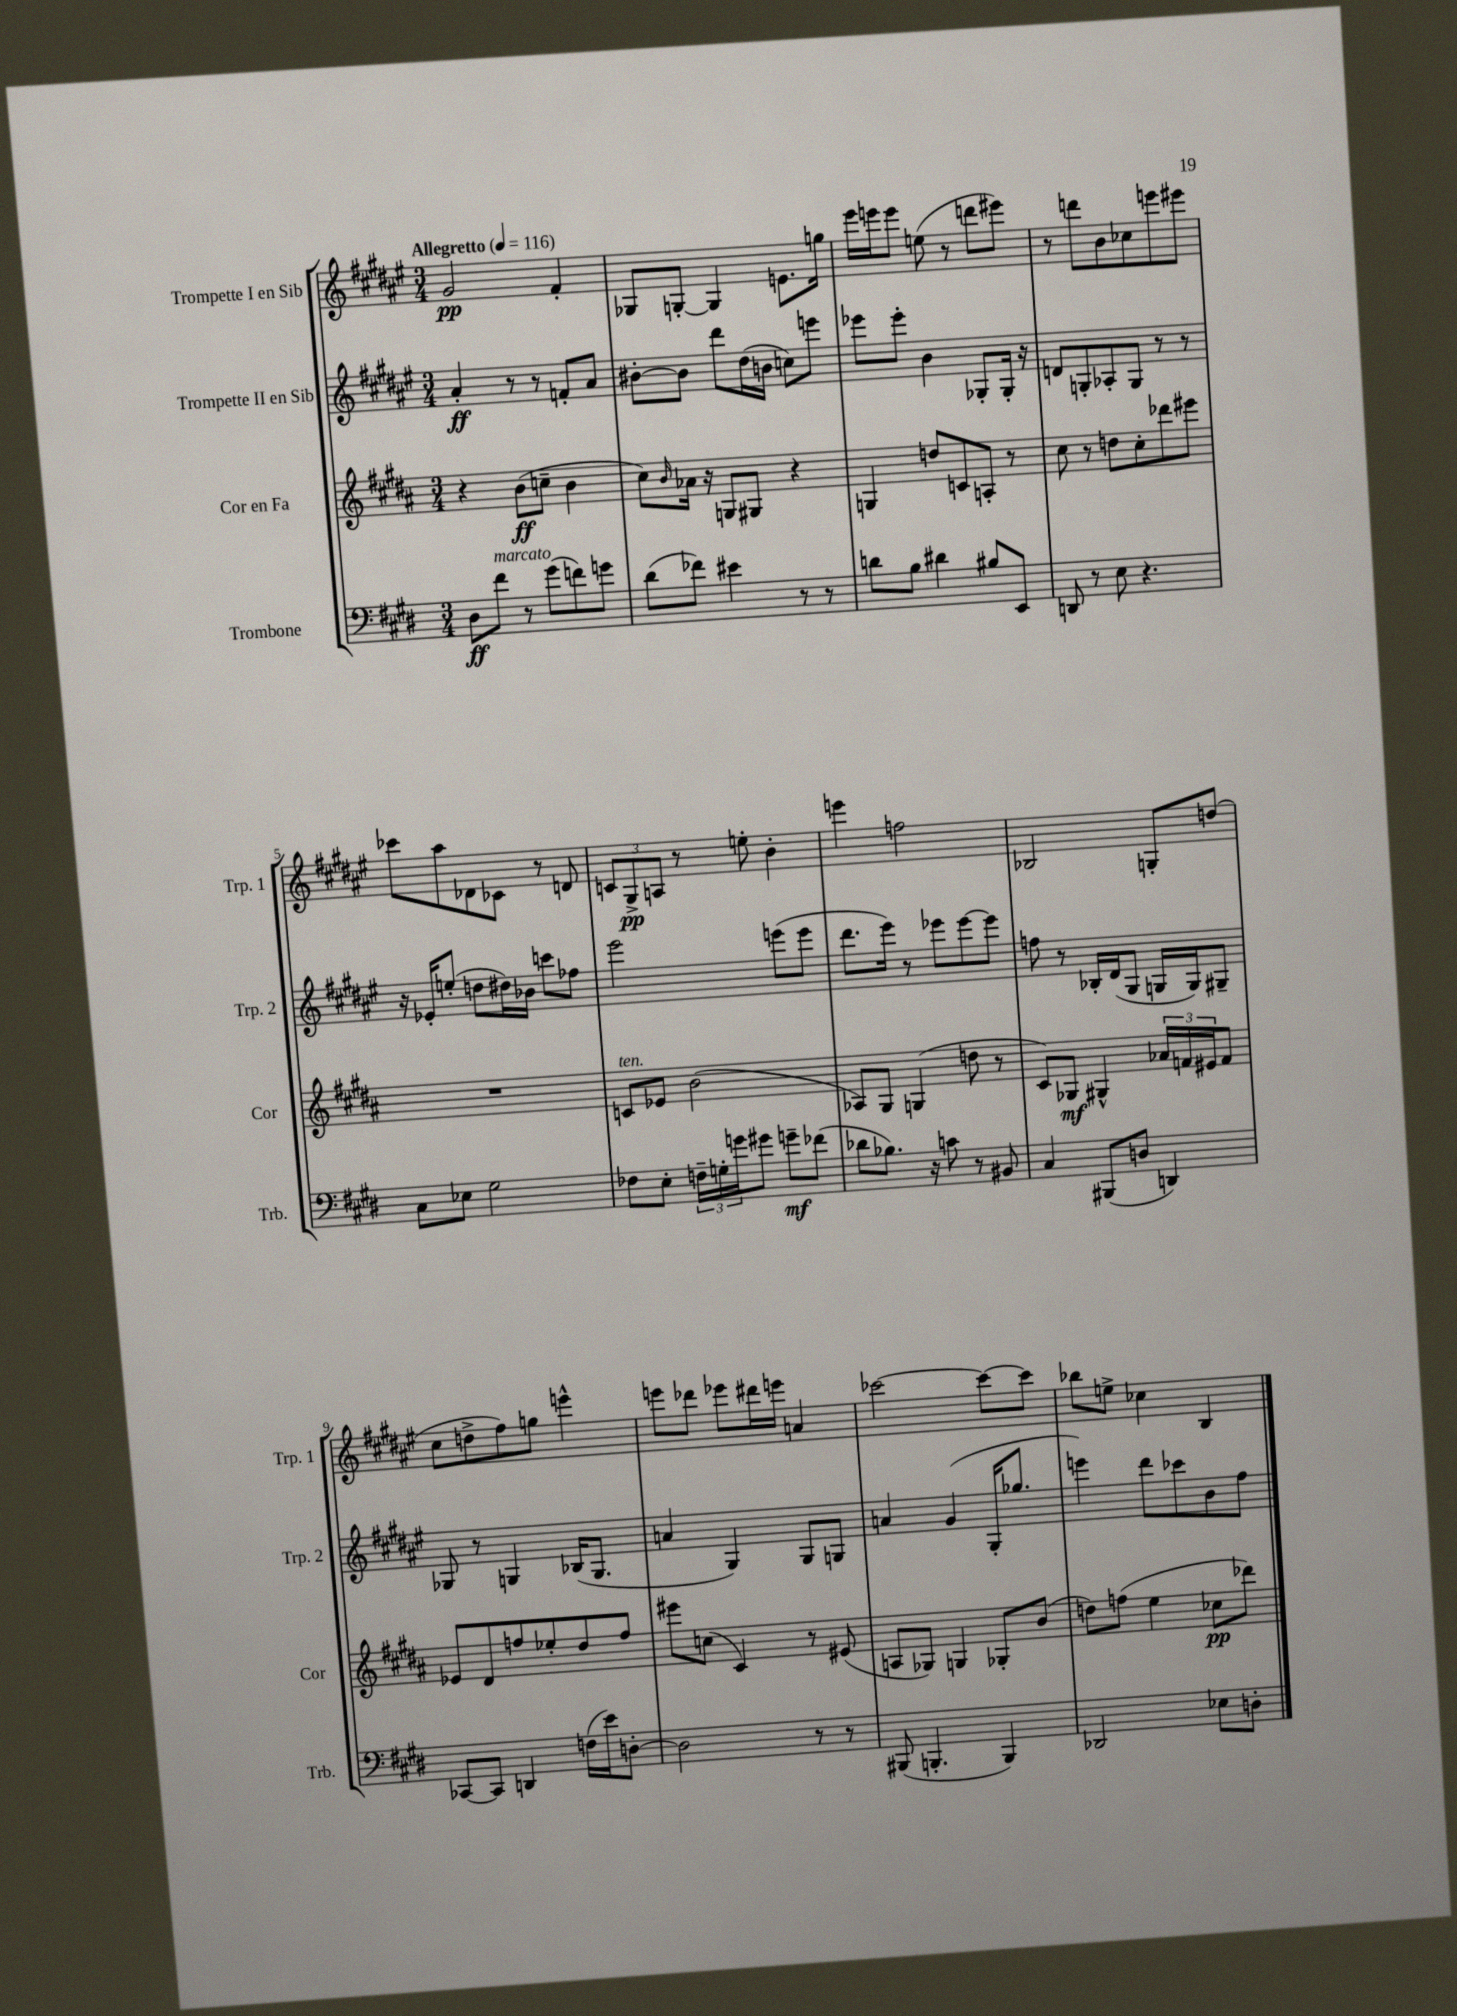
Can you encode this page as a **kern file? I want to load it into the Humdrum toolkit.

**kern	**dynam	**kern	**dynam	**kern	**dynam	**kern	**dynam
*part4	*part4	*part3	*part3	*part2	*part2	*part1	*part1
*staff4	*staff4	*staff3	*staff3	*staff2	*staff2	*staff1	*staff1
*I"Trombone	*	*I"Cor en Fa	*	*I"Trompette II en Sib	*	*I"Trompette I en Sib	*
*I'Trb.	*	*I'Cor	*	*I'Trp. 2	*	*I'Trp. 1	*
*clefF4	*	*clefG2	*	*clefG2	*	*clefG2	*
*k[f#c#g#d#]	*	*k[f#c#g#d#a#]	*	*k[f#c#g#d#a#e#]	*	*k[f#c#g#d#a#e#]	*
*M3/4	*	*M3/4	*	*M3/4	*	*M3/4	*
*MM116	*	*MM116	*	*MM116	*	*MM116	*
=1	=1	=1	=1	=1	=1	=1	=1
!	!	!	!	!	!	!LO:TX:a:B:t=Allegretto	!
8D#\L	ff	4r	.	4a#'/	ff	2g#/	pp
!LO:TX:a:i:t=marcato	!	!	!	!	!	!	!
8f#\J	.	.	.	.	.	.	.
8r	.	(8b\L	ff	8r	.	.	.
(8g#\L	.	8ccn~\J	.	8r	.	.	.
8fn\)	.	4b\	.	8fn'/L	.	4f#'/	.
8gn\J	.	.	.	8a#/J	.	.	.
=2	=2	=2	=2	=2	=2	=2	=2
(8d#\L	.	8cc#\L)	.	[8b#X'\L	.	8G-X/L	.
.	.	16qqb/	.	.	.	.	.
8f-X\J)	.	16a-X\Jk	.	8b#\J]	.	[8Gn'/J	.
.	.	16r	.	.	.	.	.
4e#X\	.	8Gn/L	.	8ddd#\L	.	4G/]	.
.	.	8G#X/J	.	(16dd#\L	.	.	.
.	.	.	.	16bn\JJ	.	.	.
8r	.	4r	.	8ccn\L)	.	8.en\L	.
8r	.	.	.	8eeen\J	.	.	.
.	.	.	.	.	.	16ggn\Jk	.
=3	=3	=3	=3	=3	=3	=3	=3
8dn\L	.	4Gn/	.	8eee-X\L	.	16eee#\LL	.
.	.	.	.	.	.	16eeen\J	.
8B\J	.	.	.	8eee-'\J	.	8eee\J	.
4d#X\	.	8ddn/L	.	4b\	.	(8een\	.
.	.	8cn/	.	.	.	8r	.
8B#X/L	.	8An'/J	.	8G-X'/L	.	8dddn\L	.
8EE/J	.	8r	.	16G-'/Jk	.	8eee#X\J)	.
.	.	.	.	16r	.	.	.
=4	=4	=4	=4	=4	=4	=4	=4
8DDn/	.	8cc#\	.	8dn/L	.	8r	.
8r	.	8r	.	8Gn'/	.	8dddn\L	.
8E\	.	8ddn\L	.	8A-X'/	.	8b\	.
4.r	.	8cc#'\	.	8G/J	.	8cc-X\	.
.	.	8ddd-X\	.	8r	.	8eeen\	.
.	.	8eee#X\J	.	8r	.	8eee#X\J	.
!!LO:LB:g=z
=5	=5	=5	=5	=5	=5	=5	=5
8C#\L	.	2.r	.	16r	.	8ccc-X\L	.
.	.	.	.	16e-X'/KL	.	.	.
8E-X\J	.	.	.	(8een'/J	.	8aa#\	.
2G#\	.	.	.	8ddn\L	.	8d-X\	.
.	.	.	.	16dd#X\L)	.	8c-X\J	.
.	.	.	.	16b-X\JJ	.	.	.
.	.	.	.	8cccn\L	.	8r	.
.	.	.	.	8ff-X\J	.	8dn/	.
=6	=6	=6	=6	=6	=6	=6	=6
!	!	!LO:TX:a:i:t=ten.	!	!	!	!	!
8F-X\L	.	8cn/L	.	2eee#\	.	12cn/L	.
.	.	.	.	.	.	12G#^/	pp
8E'\J	.	8e-X/J	.	.	.	.	.
.	.	.	.	.	.	12An/J	.
24Fn~\LL	.	(2b\	.	.	.	8r	.
24Gn'\	.	.	.	.	.	.	.
24gn\J	.	.	.	.	.	.	.
8g#X\J	.	.	.	.	.	8een'\	.
8gn~\L	mf	.	.	(8eeen\L	.	4b'\	.
(8f-X\J	.	.	.	8eee\J	.	.	.
=7	=7	=7	=7	=7	=7	=7	=7
8d-X\L	.	8A-X/L)	.	8.ddd#\L	.	4eeen\	.
8.B-X\J)	.	8G#/J	.	.	.	.	.
.	.	.	.	16eee#\Jk)	.	.	.
.	.	(4Gn/	.	8r	.	2ffn\	.
16r	.	.	.	.	.	.	.
8cn\	.	.	.	8eee-X\L	.	.	.
8r	.	8ddn\	.	[8eee-\	.	.	.
8BB#X/	.	8r	.	8eee-\J]	.	.	.
=8	=8	=8	=8	=8	=8	=8	=8
4C#/	.	8c#/L)	.	8ffn\	.	2B-X/	.
.	.	8G-X/J	mf	8r	.	.	.
(8BBB#X/L	.	4G#X^^/	.	16B-X'/LL	.	.	.
.	.	.	.	(16d#/J	.	.	.
8Dn/J	.	.	.	8G#/J	.	.	.
4DDn/)	.	24a-X/LL	.	16Gn/LL	.	8Gn'/L	.
.	.	24fn/	.	.	.	.	.
.	.	.	.	16G/J)	.	.	.
.	.	24e#X/J	.	.	.	.	.
.	.	8f/J	.	8G#X~/J	.	(8ddn/J	.
!!LO:LB:g=z
=9	=9	=9	=9	=9	=9	=9	=9
[8CC-X/L	.	8e-X/L	.	8G-X/	.	8cc#\L	.
8CC-/J]	.	8d#/	.	8r	.	8ddn^\	.
4DDn/	.	8ffn/	.	4Gn/	.	8ff#\)	.
.	.	8ee-X'/	.	.	.	8ggn\J	.
(16Fn\LL	.	8dd#/	.	(16B-X/KL	.	4eeen^^\	.
16e\J)	.	.	.	8.G/J	.	.	.
[8Dn'\J	.	8ff/J	.	.	.	.	.
=10	=10	=10	=10	=10	=10	=10	=10
2D\]	.	8eee#X\L	.	4an/	.	8eeen\L	.
.	.	(8ccn\J	.	.	.	8ddd-X\J	.
.	.	4c#/)	.	4G#/)	.	8eee-X\L	.
.	.	.	.	.	.	16ddd#X\L	.
.	.	.	.	.	.	16eeen\JJ	.
8r	.	8r	.	8G#/L	.	4an/	.
8r	.	(8e#X/	.	8Gn/J	.	.	.
=11	=11	=11	=11	=11	=11	=11	=11
(8BBB#X/	.	8An/L	.	4an/	.	[2ccc-X\	.
4.BBBn'/	.	8G-X/J)	.	.	.	.	.
.	.	4Gn/	.	(4g#/	.	.	.
4BBB/)	.	8G-X'/L	.	16G#'/KL	.	8ccc-\L_	.
.	.	.	.	8.gg-X/J	.	.	.
.	.	(8b/J	.	.	.	8ccc-\J]	.
=12	=12	=12	=12	=12	=12	=12	=12
2DD-X/	.	8ddn\L)	.	4eeen\)	.	8bb-X\L	.
.	.	(8ffn\J	.	.	.	8een^\J	.
.	.	4ee\	.	8ddd#\L	.	4cc-X\	.
.	.	.	.	8ccc-X\	.	.	.
8E-X\L	.	8cc-X\L	pp	8b\	.	4B/	.
8Dn'\J	.	8ddd-X\J)	.	8ff#\J	.	.	.
==	==	==	==	==	==	==	==
*-	*-	*-	*-	*-	*-	*-	*-
